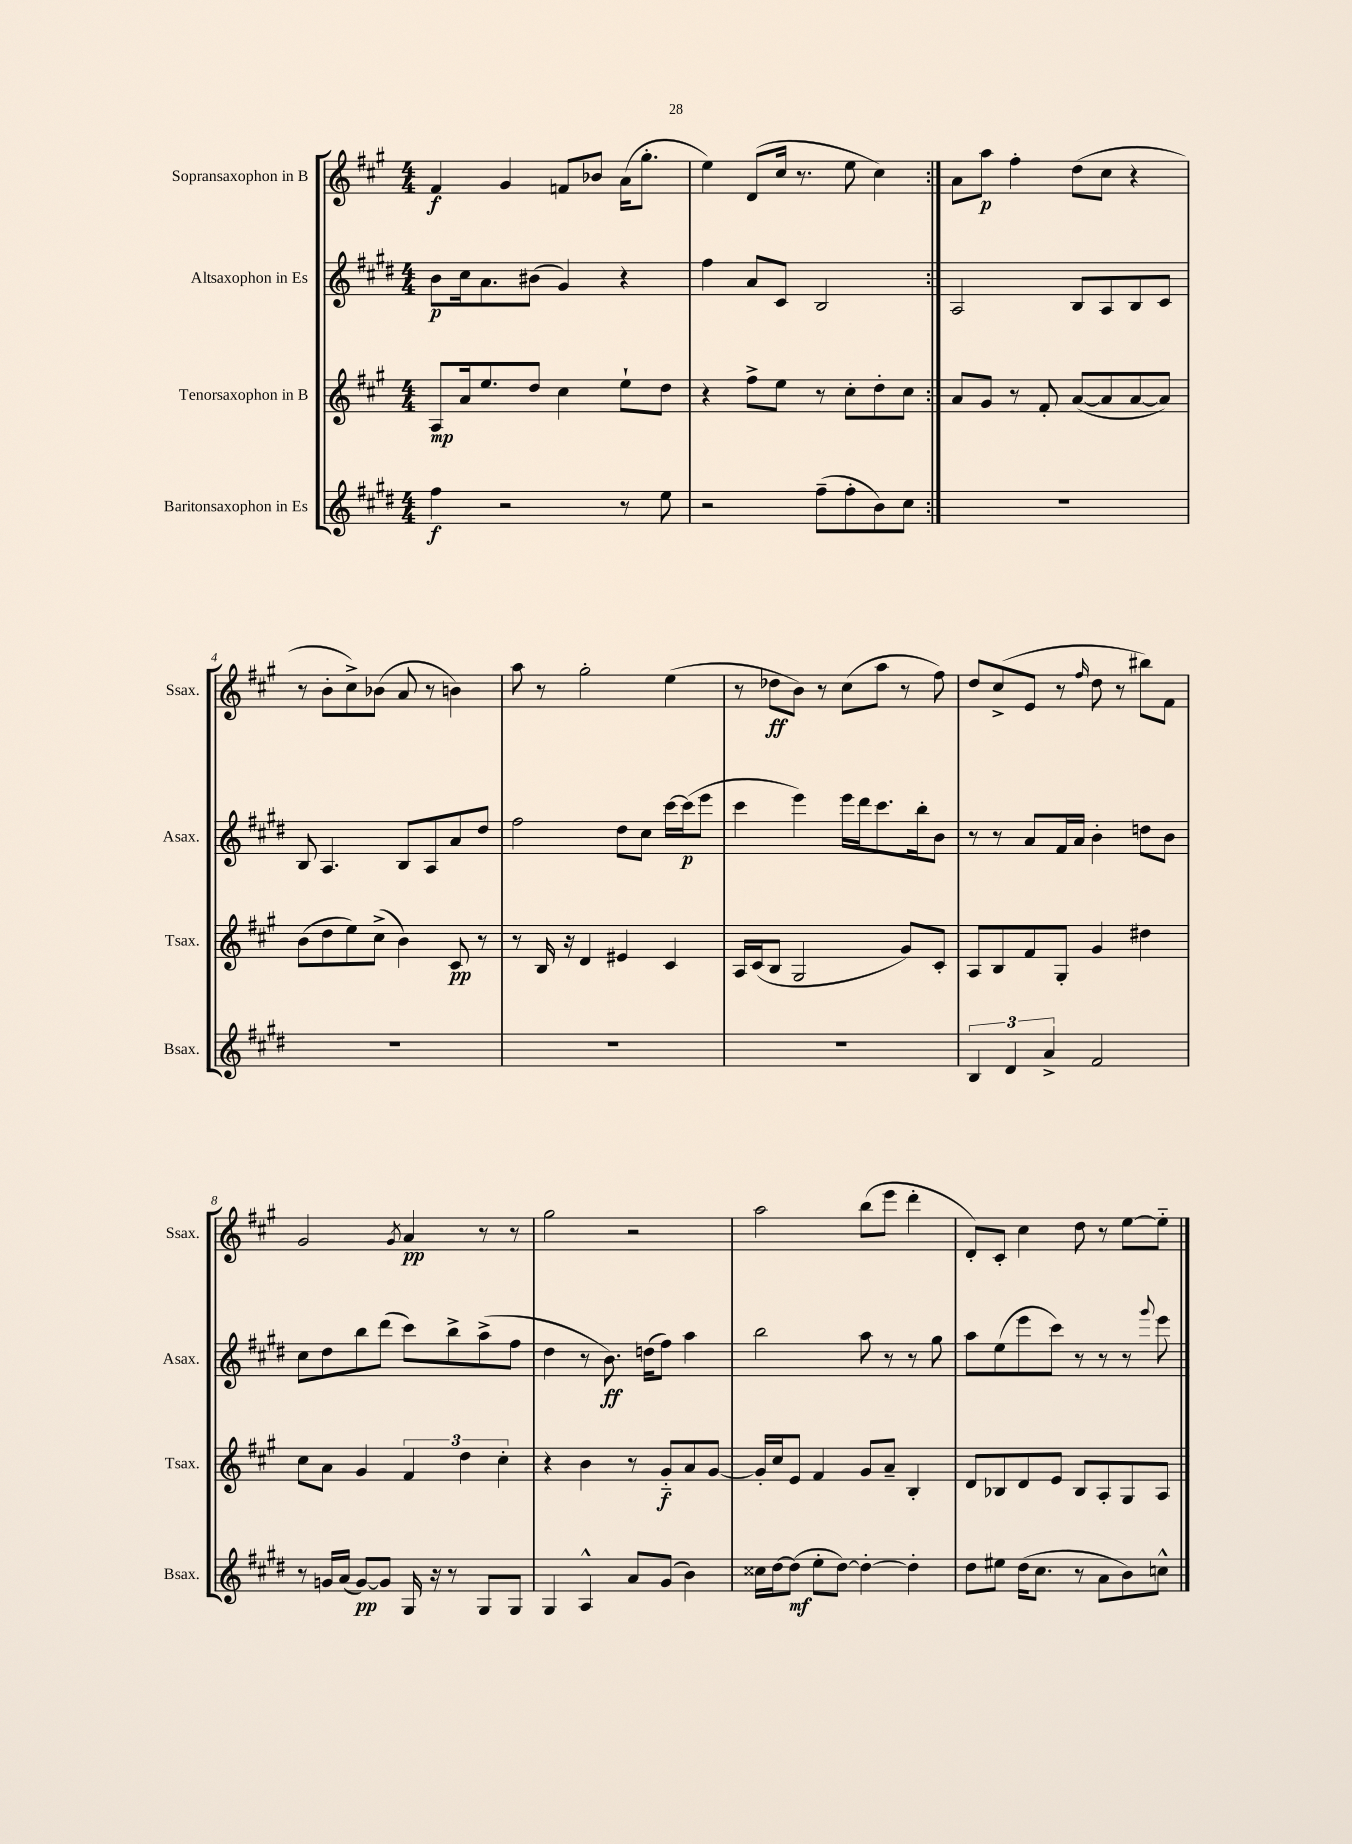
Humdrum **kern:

**kern	**dynam	**kern	**dynam	**kern	**dynam	**kern	**dynam
*part4	*part4	*part3	*part3	*part2	*part2	*part1	*part1
*staff4	*staff4	*staff3	*staff3	*staff2	*staff2	*staff1	*staff1
*I"Baritonsaxophon in Es	*	*I"Tenorsaxophon in B	*	*I"Altsaxophon in Es	*	*I"Sopransaxophon in B	*
*I'Bsax.	*	*I'Tsax.	*	*I'Asax.	*	*I'Ssax.	*
*clefG2	*	*clefG2	*	*clefG2	*	*clefG2	*
*k[f#c#g#d#]	*	*k[f#c#g#]	*	*k[f#c#g#d#]	*	*k[f#c#g#]	*
*M4/4	*	*M4/4	*	*M4/4	*	*M4/4	*
=1	=1	=1	=1	=1	=1	=1	=1
4ff#\	f	8A/L	mp	8b\L	p	4f#/	f
.	.	16a/k	.	16cc#\k	.	.	.
.	.	8.ee/	.	8.a\	.	.	.
2r	.	.	.	.	.	4g#/	.
.	.	8dd/J	.	(8b#X\J	.	.	.
.	.	4cc#\	.	4g#/)	.	8fn/L	.
.	.	.	.	.	.	8b-X/J	.
8r	.	8ee`\L	.	4r	.	(16a\KL	.
.	.	.	.	.	.	8.gg#'\J	.
8ee\	.	8dd\J	.	.	.	.	.
=2	=2	=2	=2	=2	=2	=2	=2
2r	.	4r	.	4ff#\	.	4ee\)	.
.	.	8ff#^\L	.	8a/L	.	(8d/L	.
.	.	8ee\J	.	8c#/J	.	16cc#/Jk	.
.	.	.	.	.	.	8.r	.
(8ff#~\L	.	8r	.	2B/	.	.	.
8ff#'\	.	8cc#'\L	.	.	.	8ee\	.
8b\)	.	8dd'\	.	.	.	4cc#\)	.
8cc#\J	.	8cc#\J	.	.	.	.	.
=3:|!	=3:|!	=3:|!	=3:|!	=3:|!	=3:|!	=3:|!	=3:|!
1r	.	8a/L	.	2A/	.	8a\L	.
.	.	8g#/J	.	.	.	8aa\J	p
.	.	8r	.	.	.	4ff#'\	.
.	.	8f#'/	.	.	.	.	.
.	.	([8a/L	.	8B/L	.	(8dd\L	.
.	.	8a/]	.	8A/	.	8cc#\J	.
.	.	[8a/	.	8B/	.	4r	.
.	.	8a/J])	.	8c#/J	.	.	.
!!LO:LB:g=z
=4	=4	=4	=4	=4	=4	=4	=4
1r	.	(8b\L	.	8B/	.	8r	.
.	.	8dd\	.	4.A/	.	8b'\L	.
.	.	8ee\)	.	.	.	8cc#^\)	.
.	.	(8cc#^\J	.	.	.	(8b-X\J	.
.	.	4b\)	.	8B/L	.	8a/	.
.	.	.	.	8A/	.	8r	.
.	.	8c#/	pp	8a/	.	4bn\)	.
.	.	8r	.	8dd#/J	.	.	.
=5	=5	=5	=5	=5	=5	=5	=5
1r	.	8r	.	2ff#\	.	8aa\	.
.	.	16B/	.	.	.	8r	.
.	.	16r	.	.	.	.	.
.	.	4d/	.	.	.	2gg#'\	.
.	.	4e#X/	.	8dd#\L	.	.	.
.	.	.	.	8cc#\J	.	.	.
.	.	4c#/	.	[16ccc#\LL	.	(4ee\	.
.	.	.	.	(16ccc#\J]	p	.	.
.	.	.	.	8eee\J	.	.	.
=6	=6	=6	=6	=6	=6	=6	=6
1r	.	16A/LL	.	4ccc#\	.	8r	.
.	.	(16c#/J	.	.	.	.	.
.	.	8B/J	.	.	.	8dd-X\L	ff
.	.	2G#/	.	4eee\)	.	8b\J)	.
.	.	.	.	.	.	8r	.
.	.	.	.	16eee\LL	.	(8cc#\L	.
.	.	.	.	16ddd#\J	.	.	.
.	.	.	.	8.ccc#\	.	8aa\J	.
.	.	8g#/L)	.	.	.	8r	.
.	.	.	.	16bb'\k	.	.	.
.	.	8c#'/J	.	8b\J	.	8ff#\)	.
=7	=7	=7	=7	=7	=7	=7	=7
6B/	.	8A/L	.	8r	.	8dd/L	.
.	.	8B/	.	8r	.	(8cc#^/	.
6d#/	.	.	.	.	.	.	.
.	.	8f#/	.	8a/L	.	8e/J	.
6a^/	.	.	.	.	.	.	.
.	.	8G#'/J	.	16f#/L	.	8r	.
.	.	.	.	16a/JJ	.	.	.
.	.	.	.	.	.	16qqff#/	.
2f#/	.	4g#/	.	4b'\	.	8dd\	.
.	.	.	.	.	.	8r	.
.	.	4dd#X\	.	8ddn\L	.	8bb#X\L)	.
.	.	.	.	8b\J	.	8f#\J	.
!!LO:LB:g=z
=8	=8	=8	=8	=8	=8	=8	=8
8r	.	8cc#\L	.	8cc#\L	.	2g#/	.
16gn/LL	.	8a\J	.	8dd#\	.	.	.
(16a/JJ	.	.	.	.	.	.	.
[8g/L)	pp	4g#/	.	8bb\	.	.	.
8g/J]	.	.	.	(8ddd#\J	.	.	.
.	.	.	.	.	.	8qg#/	.
16G#/	.	6f#/	.	8ccc#\L)	.	4a/	pp
16r	.	.	.	.	.	.	.
8r	.	.	.	8bb^\	.	.	.
.	.	6dd\	.	.	.	.	.
8G#/L	.	.	.	(8aa^\	.	8r	.
.	.	6cc#'\	.	.	.	.	.
8G#/J	.	.	.	8ff#\J	.	8r	.
=9	=9	=9	=9	=9	=9	=9	=9
4G#/	.	4r	.	4dd#\	.	2gg#\	.
4A^^/	.	4b\	.	8r	.	.	.
.	.	.	.	8.b\)	ff	.	.
8a/L	.	8r	.	.	.	2r	.
.	.	.	.	(16ddn\KL	.	.	.
(8g#/J	.	8g#/L	f	8ff#\J)	.	.	.
4b\)	.	8a/	.	4aa\	.	.	.
.	.	[8g#/J	.	.	.	.	.
=10	=10	=10	=10	=10	=10	=10	=10
16cc##X\LL	.	16g#'/LL]	.	2bb\	.	2aa\	.
[16dd#\J	.	16cc#/J	.	.	.	.	.
(8dd#\J]	mf	8e/J	.	.	.	.	.
8ee'\L	.	4f#/	.	.	.	.	.
[8dd#\J)	.	.	.	.	.	.	.
4dd#'\_	.	8g#/L	.	8aa\	.	(8bb\L	.
.	.	8a~/J	.	8r	.	8eee\J	.
4dd#'\]	.	4B'/	.	8r	.	4ddd'\	.
.	.	.	.	8gg#\	.	.	.
=11	=11	=11	=11	=11	=11	=11	=11
8dd#\L	.	8d/L	.	8aa\L	.	8d'/L)	.
8ee#X\J	.	8B-X/	.	(8ee\	.	8c#'/J	.
(16dd#\KL	.	8d/	.	8eee\	.	4cc#\	.
8.cc#\J	.	.	.	.	.	.	.
.	.	8e/J	.	8ccc#\J)	.	.	.
8r	.	8B-/L	.	8r	.	8dd\	.
8a\L	.	8A'/	.	8r	.	8r	.
8b\)	.	8G#/	.	8r	.	[8ee\L	.
.	.	.	.	8qqggg#/	.	.	.
8ccn^^\J	.	8A/J	.	8eee\	.	8ee\J]	.
==	==	==	==	==	==	==	==
*-	*-	*-	*-	*-	*-	*-	*-
